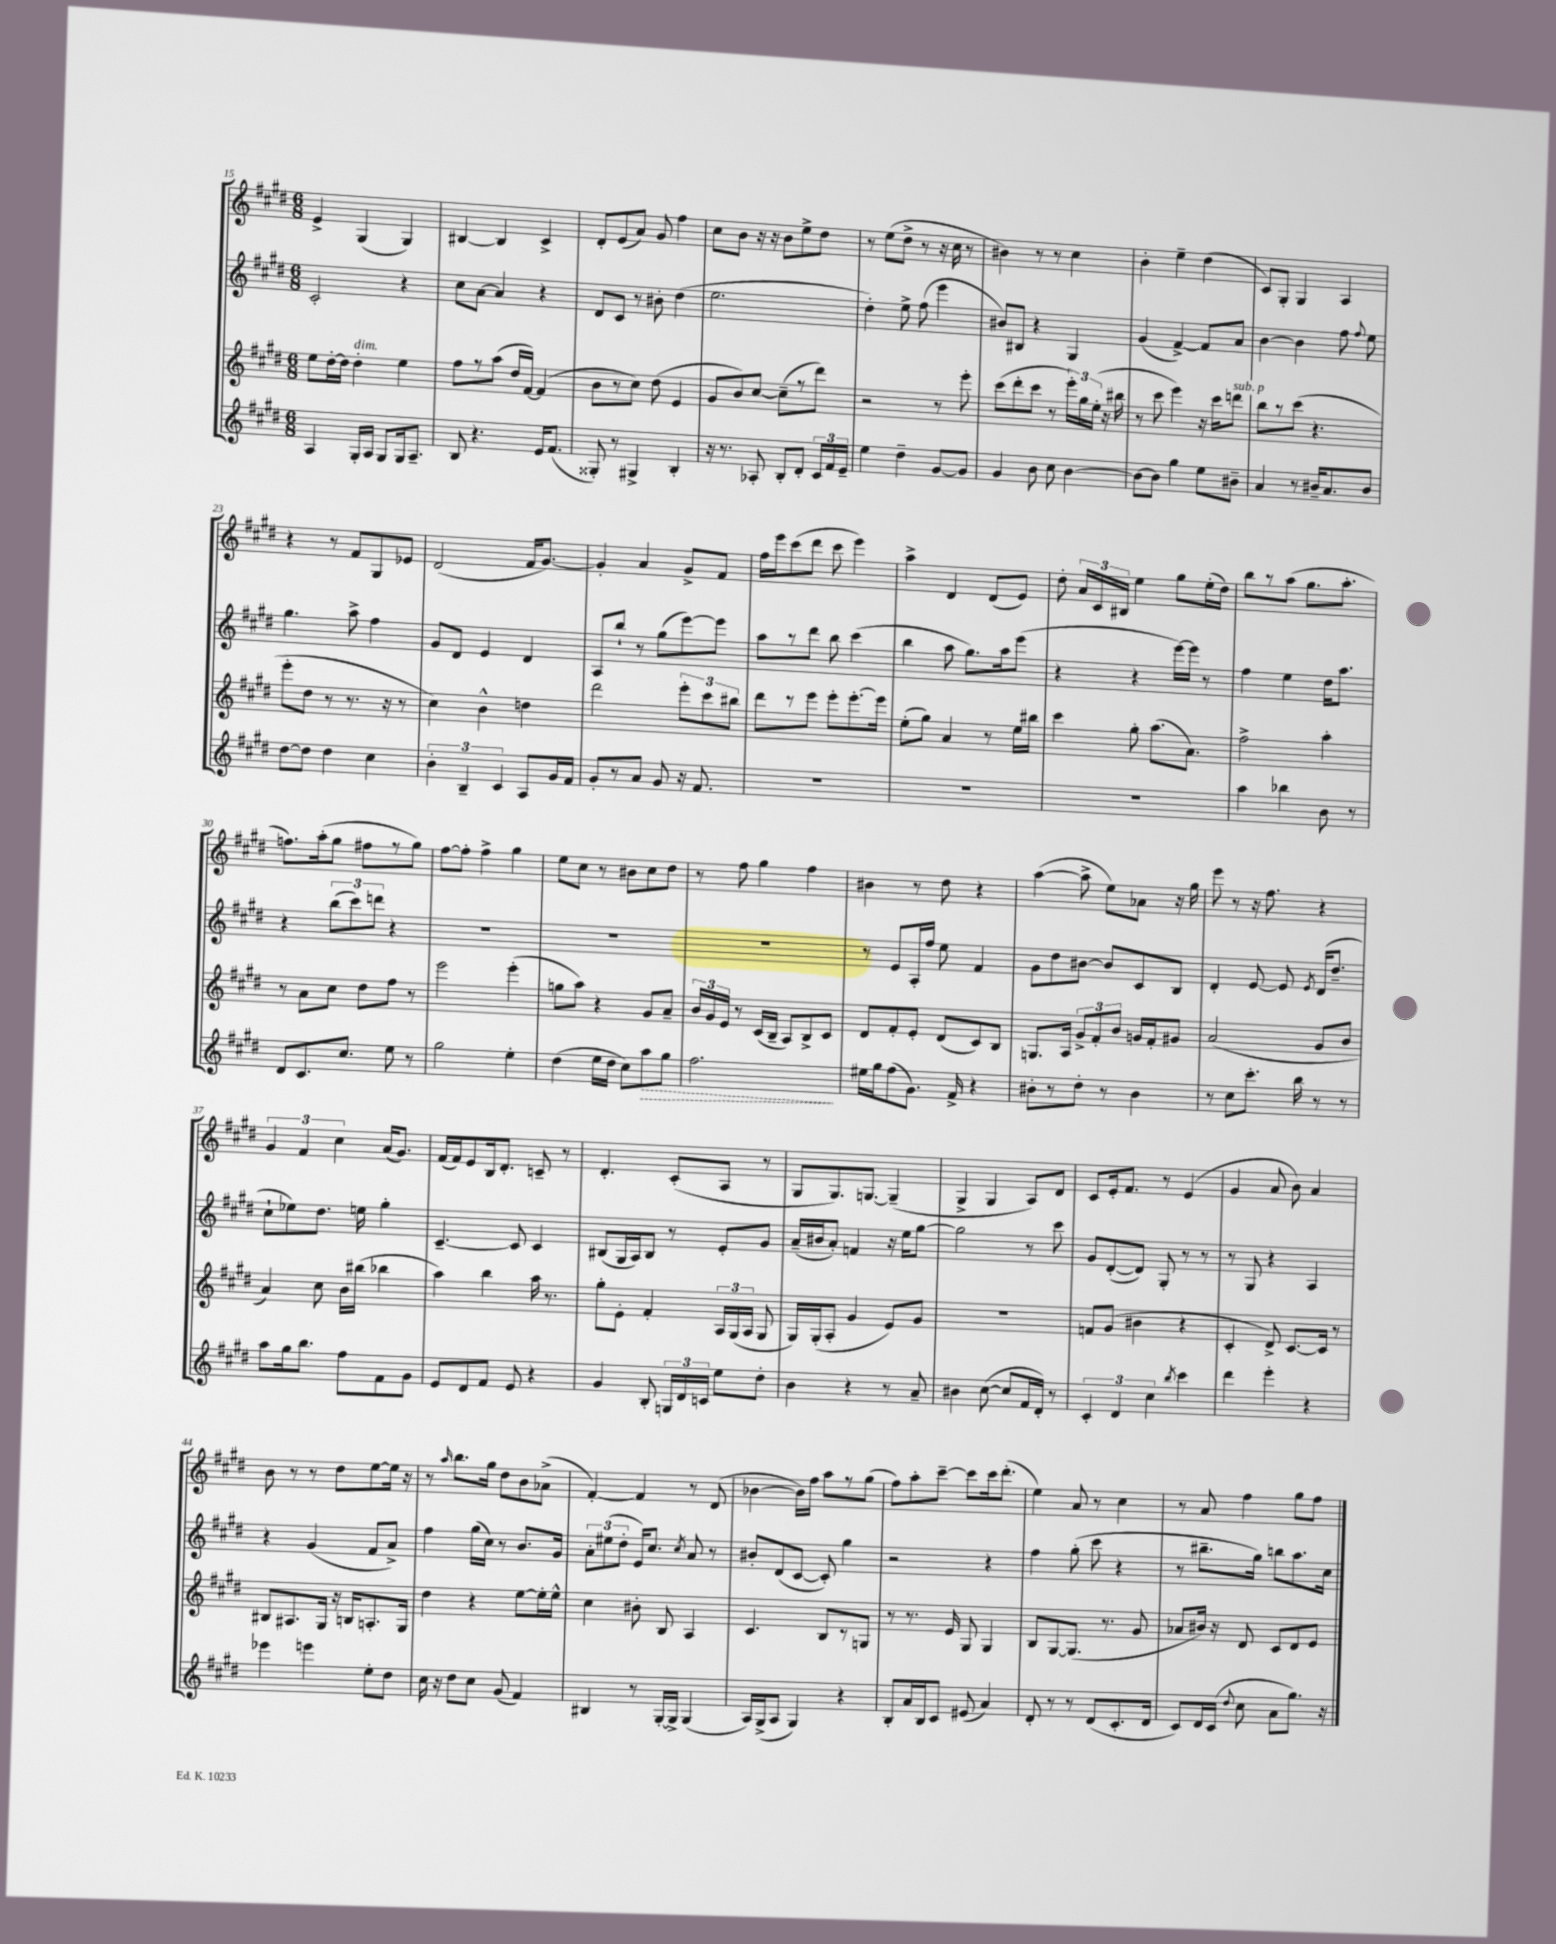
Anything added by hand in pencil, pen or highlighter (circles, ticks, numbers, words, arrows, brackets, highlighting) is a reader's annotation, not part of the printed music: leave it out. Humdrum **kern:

**kern	**kern	**kern	**kern
*staff4	*staff3	*staff2	*staff1
*clefG2	*clefG2	*clefG2	*clefG2
*k[f#c#g#d#]	*k[f#c#g#d#]	*k[f#c#g#d#]	*k[f#c#g#d#]
*M6/8	*M6/8	*M6/8	*M6/8
4A/	8ee\L	2c#'/	4e^/
.	[16dd#'\L	.	.
.	16dd#\]JJ	.	.
16G#'/LL	4dd#'\	.	(4G#/
16A/JJ	.	.	.
8G#/L	.	.	.
16G#/k	4ee\	4r	4G#/)
8.A~/J	.	.	.
=	=	=	=
8B/	8ff#\L	8cc#\L	[4B#/
4.r	8r	[8a\J	.
.	(8aa\J	4a/]	4B#/]
.	16dd#/LL	.	.
.	[16f#/JJ)	.	.
16e/LK	(4f#/]	4r	4c#^/
(8.f#/J	.	.	.
=	=	=	=
8G##'/)	8b\L	8d#/L	8d#'/L
8r	8r	8c#/J	(8e/
4G#^/	8cc#\J)	8r	8a/J)
.	(8dd#\	8b#'\	8g#/
4B'/	4e/	(4dd#\	4ff#\
=	=	=	=
16r	8g#/L	2.ee\	8cc#\L
8.r	.	.	.
.	8b/)	.	8b\J
8A-'/	[8cc#/J	.	16r
.	.	.	16r
8B'/L	(8cc#~\]L	.	8b\L
8d#'/J	8r	.	8ee^\
24c#/LL	8ddd#\J)	.	8dd#\J
24f#/	.	.	.
24e~/JJ	.	.	.
=	=	=	=
4ee\	2r	4dd#'\)	8r
.	.	.	(8ee\L
4dd#~\	.	8ee^\	8dd#^\J
.	.	(8ff#\	8r
[8g#/L	8r	4eee\	16r
.	.	.	16cc#\
8g#/]J	8eee'\	.	8r
=	=	=	=
4g#/	(8ccc#\L	8b#/L)	4b#\)
.	8ddd#'\	8B#/J	.
8b\	8ccc#\J	4r	8r
8cc#\	8r	.	8r
[4b\	24eee'\LL)	4G#/	4cc#\
.	24gg#\	.	.
.	(24ee'\JJ	.	.
.	16r	.	.
.	16bb#\	.	.
=	=	=	=
8b\_L	8r	(4g#/	4b'\
8b\]J	8ccc#\	.	.
4gg#\	4eee\)	[4f#^/)	4ee~\
8ee\L	16r	8f#/]L	(4dd#\
.	16ccc#\LK	.	.
8b#~\J	8ddd\J	8a/J	.
=	=	=	=
4a/	8bb\L	[4b\	8c#/L)
.	8r	.	8G#'/J
8r	(8ccc#\J	4b\]	4G#/
16b#~/LK	4.r	.	.
8.a/	.	.	.
.	.	8ff#\	4A/
.	.	8qqff#/	.
8b#/J	.	8ee\	.
=	=	=	=
[8dd#\L	8eee'\L	4.gg#\	4r
8dd#\]J	8dd#\J	.	.
4dd#\	8r	.	8r
.	8.r	8aa^\	8f#/L
4cc#\	.	4ff#\	8G#/
.	16r	.	.
.	8r	.	8e-/J
=	=	=	=
6b'\	4cc#\)	8g#/L	(2d#/
.	.	8d#/J	.
6B~/	.	.	.
.	4b^^\	4e/	.
6c#/	.	.	.
8A/L	4dd\	4d#/	16f#/LK
.	.	.	[8.g#/J)
16g#/L	.	.	.
16f#/JJ	.	.	.
=	=	=	=
8g#'/L	2ddd#\	8A/L	4g#'/]
8r	.	8bb`/J	.
8a/J	.	8r	4a/
8g#/	.	(8gg#\L	.
16r	12eee'\L	[8eee\)	8g#^/L
8.f#/	.	.	.
.	12ccc#\	.	.
.	.	8eee\]J	8f#/J
.	12bb#\J	.	.
=	=	=	=
2.r	8ddd#\L	8aa\L	16ff#\LL
.	.	.	16eee\J
.	8r	8r	(8ccc#\
.	8eee\J	8ddd#\J	8ddd#\J
.	8eee'\L	8bb\	8ccc#\
.	[8.eee'\	(4ccc#\	4eee\)
.	16eee\]Jk	.	.
=	=	=	=
2.r	(8ee'\L	4bb\	4aa^\
.	8gg#\J)	.	.
.	4a/	8aa\	4d#/
.	.	8.gg#\L)	.
.	8r	.	(8d#/L
.	.	16aa\k	.
.	16ee\LL	(8eee\J	8e/J)
.	16bb#\JJ	.	.
=	=	=	=
2.r	4ccc#\	4r	8dd#'\
.	.	.	24a/LL
.	.	.	24c#/
.	.	.	24B#/JJ
.	8gg#'\	4r	4ee\
.	(8.aa\L	.	.
.	.	[16eee\LL)	8gg#\L
.	8.a\J)	16eee\]JJ	.
.	.	8r	(16ee'\L
.	.	.	16dd#\JJ)
=	=	=	=
4aa\	2ff#^\	4ff#\	8bb\L
.	.	.	8r
4bb-\	.	4ee\	(8aa\J
.	.	.	8.gg#\L
8b\	4aa'\	16dd#\LK	.
.	.	8.aa\J	8.aa'\J
8r	.	.	.
=	=	=	=
8d#/L	8r	4r	8.ff\L)
8.c#/	8a\L	.	.
.	.	.	(16aa'\k
.	8cc#\J	(12bb\L	8gg#\J
8.cc#/J	.	.	.
.	.	12ccc#\)	.
.	8dd#\L	.	8ff#\L
.	.	12ddd\J	.
8ee\	8ff#\J	4r	8r
8r	8r	.	8gg#\J)
=	=	=	=
2gg#\	2eee\	2.r	[8ff#\L
.	.	.	8ff#'\]J
.	.	.	4ff#^\
4ee'\	(4eee'\	.	4gg#\
=	=	=	=
(4dd#\	8gg\L	2.r	8ee\L
.	8aa\J)	.	8cc#\J
16ee\LL	4r	.	8r
16dd#\JJ	.	.	.
8cc#\L)	.	.	8b#\L
8aa\	8g#/L	.	8cc#\
8gg#\J	8a~/J	.	8dd#\J
=	=	=	=
2.ff#\	24b/LL	2.r	8r
.	24g#/	.	.
.	24e/JJ	.	.
.	8r	.	8ff#\
.	(16c#/LL	.	4gg#\
.	16B~/JJ	.	.
.	8A/L)	.	.
.	8B^/	.	4ff#\
.	8c#/J	.	.
=	=	=	=
16ee#\LL	8d#/L	8r	4b#\
16gg#\J	.	.	.
(8ff#\	8f#'/	8e/L	.
8.g#\J)	8e'/J	16A'/L	8r
.	.	16ff#/JJ	.
.	(8d#/L	8ee\	8dd#\
16f#^/	.	.	.
4r	8c#/)	4f#/	4r
.	8B/J	.	.
=	=	=	=
8b#'\L	8.G/L	8g#\L	([4aa\
8r	.	8dd#\	.
.	16A/Jk	.	.
8dd#'\J	12g#^/L	[8b#\J	8aa^\]
.	12f#'/	.	.
8r	.	8b#/]L	8ee\L)
.	12b/J	.	.
4b#\	16g/LL	8c#/	8a-\J
.	16f#'/J	.	.
.	8g#/J	8B/J	16r
.	.	.	16gg#\
=	=	=	=
8r	(2a/	4d#'/	8eee\
8cc#\L	.	.	8r
8.ccc#'\J	.	[8e/	16r
.	.	.	8.ff#\
.	.	8e/]	.
16bb\	.	.	.
.	.	8qe/	.
8r	8g#/L	(16d#/LK	4r
.	.	8.dd#~/J	.
8r	8b/J	.	.
=	=	=	=
8aa\L	4a/)	8cc#`\L	6g#/
16gg#\k	.	8ee-\)	.
.	.	.	6f#/
8.bb\J	.	.	.
.	8cc#\	8.dd#\J	.
.	.	.	6cc#\
8ff#\L	16b\LL	.	.
.	(16bb#\JJ	16ee\	.
8f#\	4bb-\	4gg#'\	(16a/LK
.	.	.	8.g#/J)
8g#\J	.	.	.
=	=	=	=
8e/L	4aa\)	[4.c#~/	(16f#/LL
.	.	.	16f#/J)
8d#/	.	.	8e/
8f#/J	4bb\	.	16B/k
.	.	.	8.d#'/J
8e/	.	8c#/]	.
4r	16aa\	4c#/	8c~/
.	8.r	.	.
.	.	.	8r
=	=	=	=
4g#/	8gg#'\L	(8B#/L	4.d#'/
.	8e'\J	16G#/L	.
.	.	16A/J)	.
8B'/	4f#'/	8B#/J	.
24G/LL	.	8r	(8c#'/L
24d#/	.	.	.
24c/JJ	.	.	.
8ee\L	24A/LL	8e'/L	8A/J
.	(24G#/	.	.
.	24A/JJ	.	.
8dd#'\J	8G#/	8g#/J	8r
=	=	=	=
4b\	16G#/LL)	(16a~/LL	8G#/L
.	(16G#'/J	16b#/J	.
.	8A'/J	8a'/J)	8.G#/)
4r	4g#/	4f/	.
.	.	.	[8.G/J
8r	8e/L)	16r	(4G~/]
.	.	16ee\LK	.
8a~/	8g#/J	[8gg#\J	.
=	=	=	=
4b#\	2.r	2gg#\]	4G#^/
([8cc#\	.	.	4G#/
8cc#/]L	.	.	.
16f#/L	.	8r	8A/L)
16d#'/JJ)	.	.	.
8r	.	8ccc#\	8d#/J
=	=	=	=
6c#'/	8f/L	8g#/L	8c#/L
.	(8g#/J	([8d#'/	16e'/k
6d#/	.	.	.
.	.	.	8.f#/J
.	4b#\	8d#/]J)	.
6cc#\	.	.	.
.	.	8G#'/	8r
8qbb/	.	.	.
4ccc#\	4r	8r	(4e/
.	.	8r	.
=	=	=	=
4ddd#\	4c#'/	8r	4g#/
.	.	8G#/	.
4eee'\	8d#^/)	4r	8a/
.	[8.c#/L	.	8b\)
4r	.	4A/	4a/
.	16c#/]Jk	.	.
.	8r	.	.
=	=	=	=
4eee-\	8B#/L	4r	8b\
.	8.A#/	.	8r
4eee\	.	(4g#/	8r
.	16G#/Jk	.	.
.	16r	.	8dd#\L
.	16B/LK	.	.
8ee'\L	8.A'/	8f#/L	[8ee\
8dd#\J	.	8a^/J)	16ee\]Jk
.	16G#/Jk	.	16r
=	=	=	=
16cc#\	4dd#\	4ff#\	8r
16r	.	.	.
.	.	.	16qqaa/
8dd#\L	.	.	8.bb\L
8cc#\J	4r	(16gg#\LL	.
.	.	16cc#\JJ)	16gg#\Jk
(8g#/	.	8r	8dd#\L
4f#/)	[8ee\L	8.b/L	8b\
.	16ee'\]L	.	(8a-^\J
.	16ee^^\JJ	16g#/Jk	.
=	=	=	=
4B#/	4cc#\	12a'\L	[4f#'/)
.	.	(12ee#\	.
.	.	12dd#'\J	.
8r	8b#'\	16e/LK)	4f#/]
.	.	8.cc#/J	.
[16G#'/LL	8B/	.	.
16G#^/]JJ	.	.	.
.	.	8qcc#/	.
(4G#/	4A/	8a/	8r
.	.	8r	(8d#/
=	=	=	=
16A/LL)	4.c#/	8b#'/L	[4b-\
(16G#^/J	.	.	.
8A/J	.	(8d#/	.
4G#/)	.	[8c#/J	16b-\]LL)
.	.	.	16ff#\JJ
.	8B/L	8c#'/])	8aa\L
4r	8r	4gg#\	8r
.	8G/J	.	(8gg#\J
=	=	=	=
8B'/L	8r	2r	8ff#\L)
16a/L	8.r	.	8aa'\
16B/J	.	.	.
8c#/J	.	.	[8ccc#~\J
.	16e/	.	.
(8e#/	8G#/	.	8ccc#\]L
4a/)	4G#/	4r	16ccc#\k
.	.	.	(8.ddd#'\J
=	=	=	=
8d#'/	8B/L	4ff#\	4ee\)
8r	[8G#/	.	.
8r	(8.G#/]J	(8gg#'\	8a/
(8d#/L	.	8ccc#\	8r
.	8.r	.	.
8.c#'/	.	4r	4cc#\
.	8g#/	.	.
16d#/Jk	.	.	.
=	=	=	=
8c#/L)	8a-/L	8r	8r
16d#/L	16b#/Jk)	8.bb#~\L	8a/
(16c#/JJ	16r	.	.
8qqdd#/	.	.	.
8cc#\	8d#/	.	4ff#\
.	.	16gg#\Jk)	.
8a\L	8c#/L	8bb\L	.
8.gg#\J)	8d#/	8.aa\	8gg#\L
.	8e/J	.	8ff#\J
16r	.	16cc#\Jk	.
==	==	==	==
*-	*-	*-	*-
